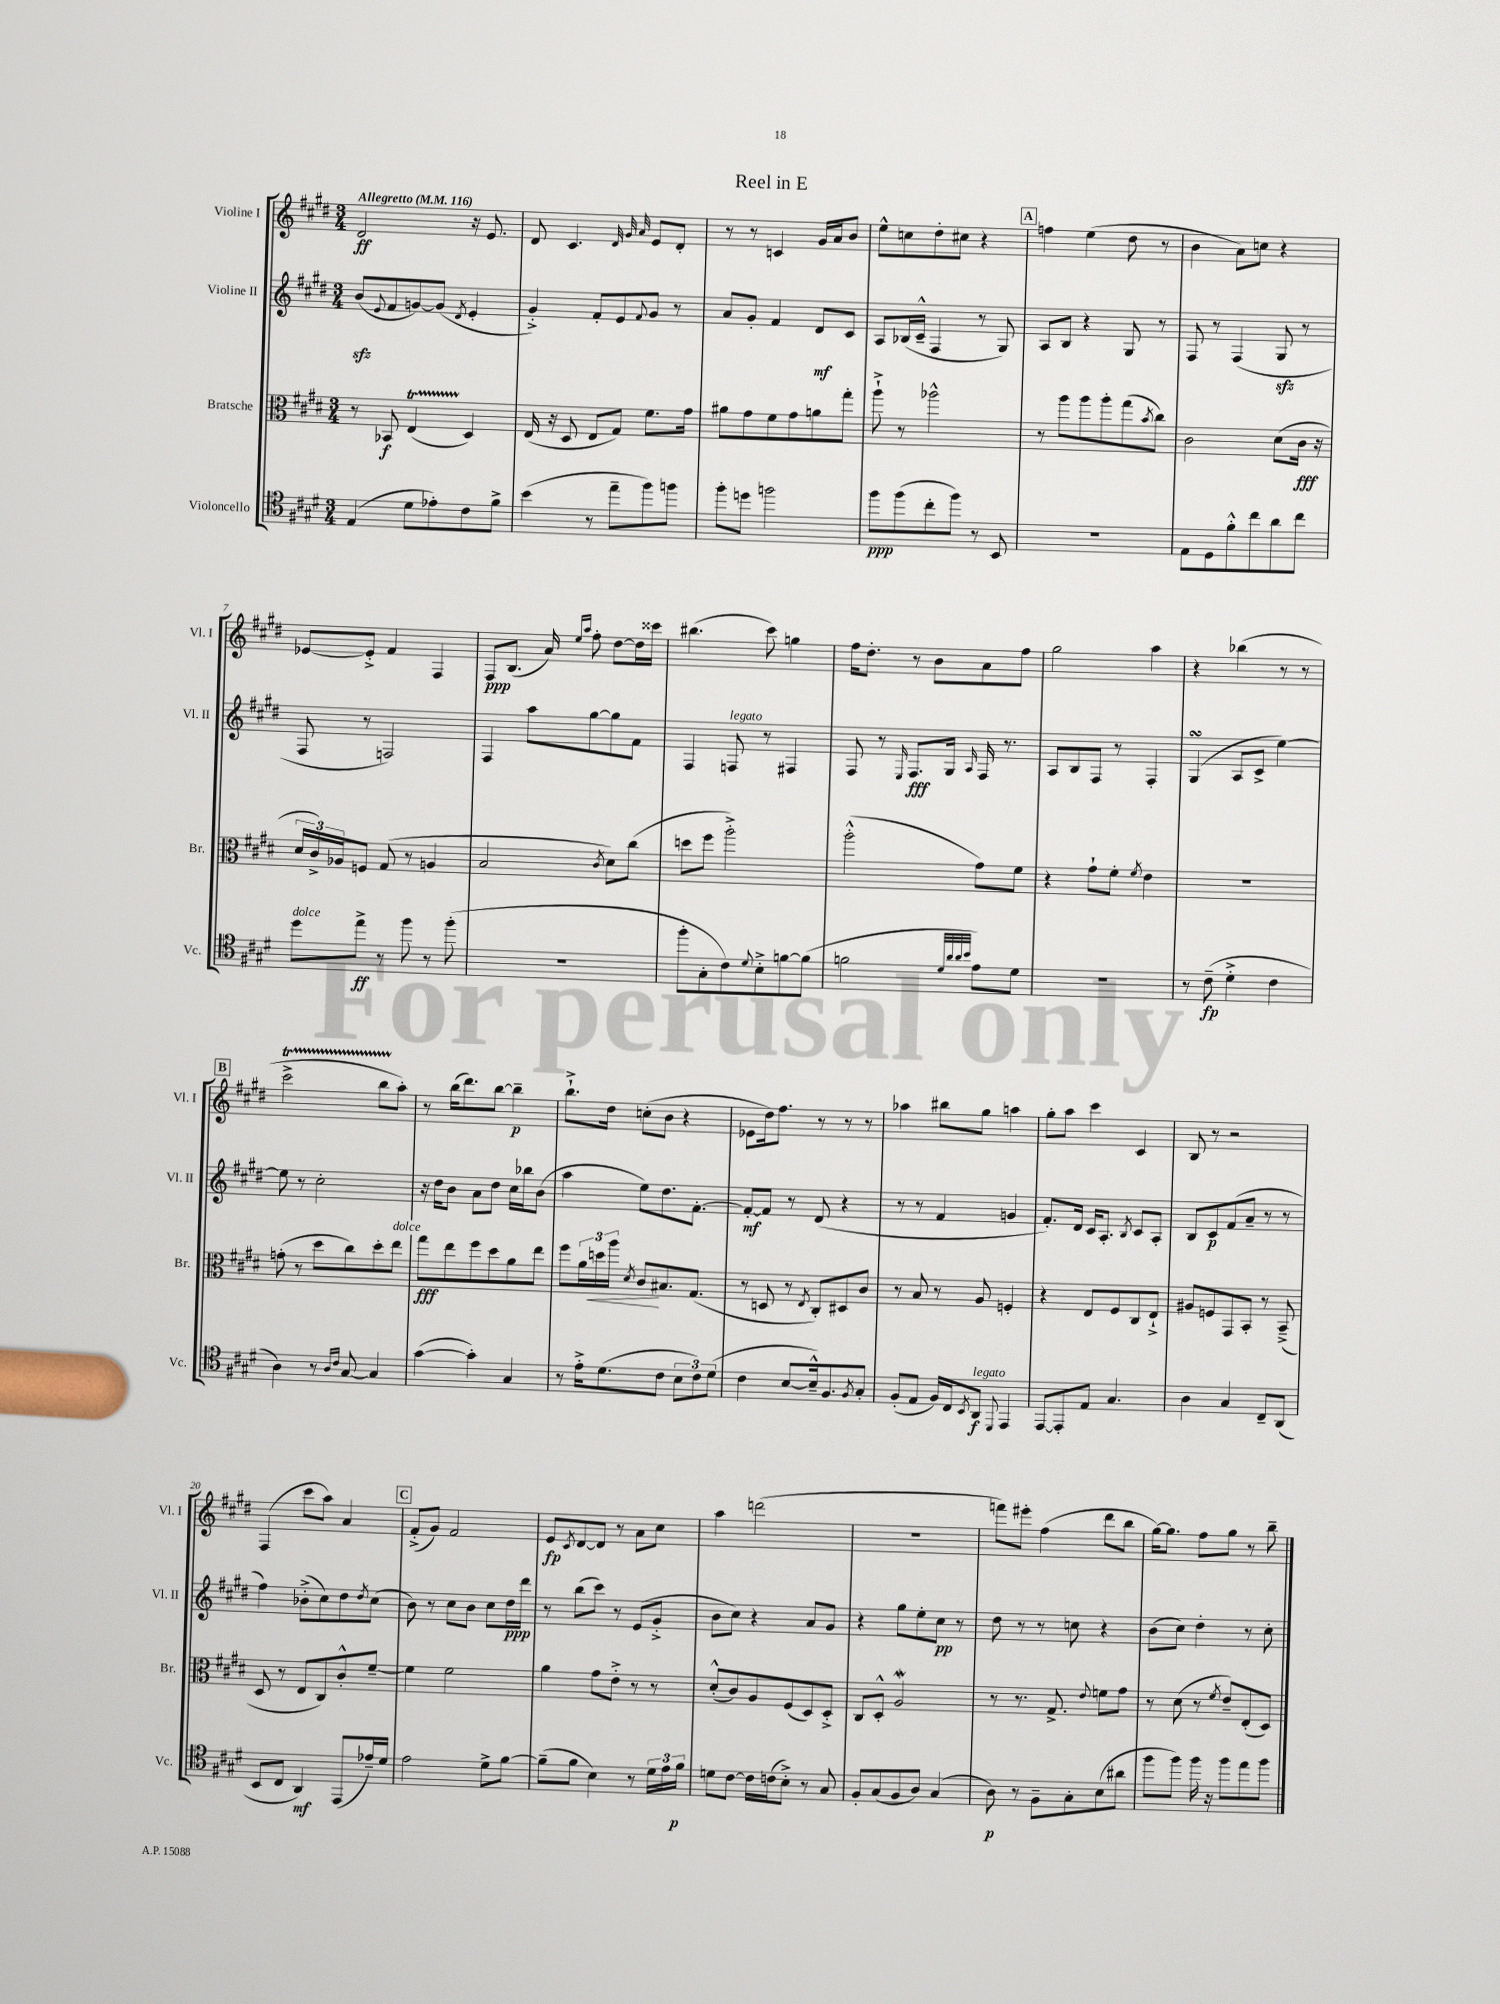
\header { title = "Reel in E" }
<<
\new StaffGroup <<
\new Staff = "s0" \with { instrumentName = "Violine I" shortInstrumentName = "Vl. I" } {
    \clef treble \key e \major \numericTimeSignature \time 3/4 \tempo "Allegretto" 4 = 116
    dis'2\ff r16 e'8. |
    dis'8 cis'4. \grace { dis'32 gis'32 a'32 } e'8 dis'8-. |
    r8 r8 c'4 gis'16 a'16 b'8 |
    e''8-^ c''8 dis''8-. cis''8 r4 |
    \mark \markup { \box "A" } f''4 e''4( dis''8 r8 |
    b'4 a'8) c''8 r4 |
    ees'8~ ees'8-.-> fis'4 fis4 |
    fis8\ppp b8.( a'16) \grace { e''16 a''16 } fis''8-. dis''8~ dis''16 cisis'''16 |
    bis''4.( cis'''8) g''4 |
    fis''16 dis''8.-. r8 b'8 a'8 fis''8 |
    gis''2 a''4 |
    r4 bes''4( r8 r8 |
    \mark \markup { \box "B" } cis'''2->\startTrillSpan b''8 a''8-.\stopTrillSpan) |
    r8 b''16( dis'''8.) b''8~ b''4--\p |
    b''8.-!-> dis''16 c''8-.( b'8 r4 |
    ees'8 dis''16) fis''8. r8 r8 r8 |
    aes''4 bis''8 gis''8 a''4 |
    gis''8-. a''8 cis'''4 cis'4 |
    b8 r8 r2 |
    fis4( cis'''8 a''8) a'4 |
    \mark \markup { \box "C" } fis'8-.->( gis'8) fis'2 |
    e'8\fp \acciaccatura { cis'8 } dis'8~ dis'8 r8 a'8 cis''8 |
    a''4 d'''2( |
    R2. |
    f'''8) eis'''8-. fis''4( dis'''8 b''8 |
    gis''16~) gis''8. fis''8 gis''8 r8 b''8-- \bar "|." |
}
\new Staff = "s1" \with { instrumentName = "Violine II" shortInstrumentName = "Vl. II" } {
    \clef treble \key e \major \numericTimeSignature \time 3/4
    b'8\sfz( \appoggiatura { e'8 } fis'8 g'8~) g'8( \acciaccatura { dis'8 } e'4-. |
    gis'4-.->) fis'8-. e'8 \appoggiatura { fis'8 } gis'8 r8 |
    a'8 gis'8-. fis'4 dis'8\mf cis'8 |
    a8 bes16( cis'16---^ fis4 r8 gis8) |
    \mark \markup { \box "A" } a8 b8 r4 gis8 r8 |
    fis8 r8 fis4( gis8\sfz r8 |
    fis8 r8 f2) |
    fis4 a''8 gis''8~ gis''8 fis'8 |
    fis4 f8^\markup { \italic "legato" } r8 fis4 |
    fis8 r8 \grace { e16 } fis8.\fff gis16 \grace { a16 } fis16 r8. |
    a8 b8 fis8 r8 fis4-. |
    gis4\turn( a8 cis'8-> e''4~) |
    \mark \markup { \box "B" } e''8 r8 cis''2-. |
    r16 dis''16 b'8 a'8 dis''8 cis''16 bes''16 b'8( |
    a''4 e''8) dis''8. fis'8.~-. |
    fis'8~-.\mf fis'8 r8 dis'8( r4 |
    r8 r8 fis'4 g'4 |
    fis'8.-.) dis'16 cis'16 a8.-. \acciaccatura { b8 } cis'8 a8-. |
    b8 cis'8\p fis'8( a'8-- r8 r8 |
    fis''4) bes'8-.->( cis''8) dis''8 \acciaccatura { dis''8 } cis''8( |
    \mark \markup { \box "C" } b'8) r8 cis''8 b'8 cis''8 dis''16\ppp dis'''16 |
    r8 b''8( cis'''8) r8 e'8( gis'8-.-> |
    b'8 cis''8) r4 a'8 gis'8 |
    r4 gis''8 e''8-. cis''8\pp r8 |
    dis''8 r8 r8 c''8 r4 |
    b'8( cis''8) dis''4-. r8 cis''8-. \bar "|." |
}
\new Staff = "s2" \with { instrumentName = "Bratsche" shortInstrumentName = "Br." } {
    \clef alto \key e \major \numericTimeSignature \time 3/4
    r8 bes,8\f e4\startTrillSpan( dis4\stopTrillSpan) |
    e16( r16 dis8 e8 gis8) fis'8. gis'16 |
    ais'8 gis'8 fis'8 gis'8 a'8 gis''8-. |
    a''8-!-> r8 aes''2-^ |
    \mark \markup { \box "A" } r8 a''8 a''8 a''8-. gis''8( \acciaccatura { b'8 } cis''8) |
    cis'2 dis'8( cis'16\fff r16 |
    \tuplet 3/2 { dis'16 cis'16->) aes16 } f8 gis8( r8 a4 |
    b2 \acciaccatura { cis'8 } dis'8) cis''8( |
    d''8 fis''8 a''2-.->) |
    a''2-.-^( gis'8) fis'8 |
    r4 gis'8-! fis'8-. \acciaccatura { fis'8 } e'4 |
    R2. |
    \mark \markup { \box "B" } g'8-.( r8 dis''8 cis''8) dis''8-. e''8^\markup { \italic "dolce" } |
    gis''8\fff e''8 fis''8 dis''8 a'8 e''8 |
    fis''8 \tuplet 3/2 { a'16 d''16\< a''16 } \acciaccatura { dis'8 } cis'8\! bis8. gis8.( |
    r8 d8 r8 \acciaccatura { e8 } cis8-.) dis8 cis'8 |
    r8 b8 r8 a8 f4-. |
    r4 e8 fis8 cis8 e8-!-> |
    ais8 f8 gis,8 b,8-. r8 b,8--->( |
    dis8 r8 e8 cis8) cis'8-.-^ fis'8~-- |
    \mark \markup { \box "C" } fis'4 fis'2 |
    a'4 gis'8 e'8-.-> r8 r8 |
    dis'8-.-^( cis'8) a8 fis8( dis8) dis8-.-> |
    cis8 dis8-.-^ a2\mordent |
    r8 r8. gis8.-> \appoggiatura { e'8 } f'8 gis'8 |
    r8 dis'8( r8 \acciaccatura { fis'8 } e'8--) e8-.( dis8) \bar "|." |
}
\new Staff = "s3" \with { instrumentName = "Violoncello" shortInstrumentName = "Vc." } {
    \clef tenor \key e \major \numericTimeSignature \time 3/4
    e4( dis'8 ees'8-.) cis'8 fis'8-> |
    b'4( r8 e''8-- fis''8) f''8 |
    fis''8-. d''8 f''2 |
    fis''8\ppp fis''8( cis''8-. fis''8) r8 b,8 |
    \mark \markup { \box "A" } R2. |
    e8 dis8 fis'8-.-^ cis''8 a'8 cis''8 |
    dis''8^\markup { \italic "dolce" } e''8->\ff r8 fis''8 r8 fis''8-.( |
    R2. |
    fis''8-. gis8-. cis'8) \appoggiatura { dis'8 } b8-.-> f'8~ f'8( |
    f'2 \grace { dis'32 a'32 a'32 b'32 } e'8) dis'8 |
    R2. |
    r8 cis'8--\fp( dis'4-.-> cis'4 |
    \mark \markup { \box "B" } a4) r8 \grace { a16 cis'16 } gis8~ gis4 |
    gis'4~( gis'4-.) gis4 |
    r8 e'16-.-> dis'8.( cis'8 \tuplet 3/2 { b8 cis'8) dis'8( } |
    cis'4 b8~ b16---^) fis8. \acciaccatura { fis8 } gis8-. |
    fis8-.( e8 fis16) cis16 \acciaccatura { b,8 } a,8\f^\markup { \italic "legato" } \appoggiatura { dis,8 } e,4 |
    e,8~ e,8-. e8 gis4. |
    a4 gis4 cis8-- a,8( |
    b,8 cis8 a,4\mf) e,8( ees'16--) dis'16 |
    \mark \markup { \box "C" } e'2 dis'8-> fis'8~ |
    fis'8--( fis'8 b4) r8 \tuplet 3/2 { dis'16 e'16 fis'16\p } |
    d'8 cis'8~ cis'16 c'16( b8-.->) r8 gis8 |
    fis8-. gis8( fis8 a8) gis4( |
    a8\p) r8 fis8-- gis8-. b8( ais'8 |
    fis''8 fis''8) fis''16 r16 fis''8 e''8 fis''8 \bar "|." |
}
>>
>>
